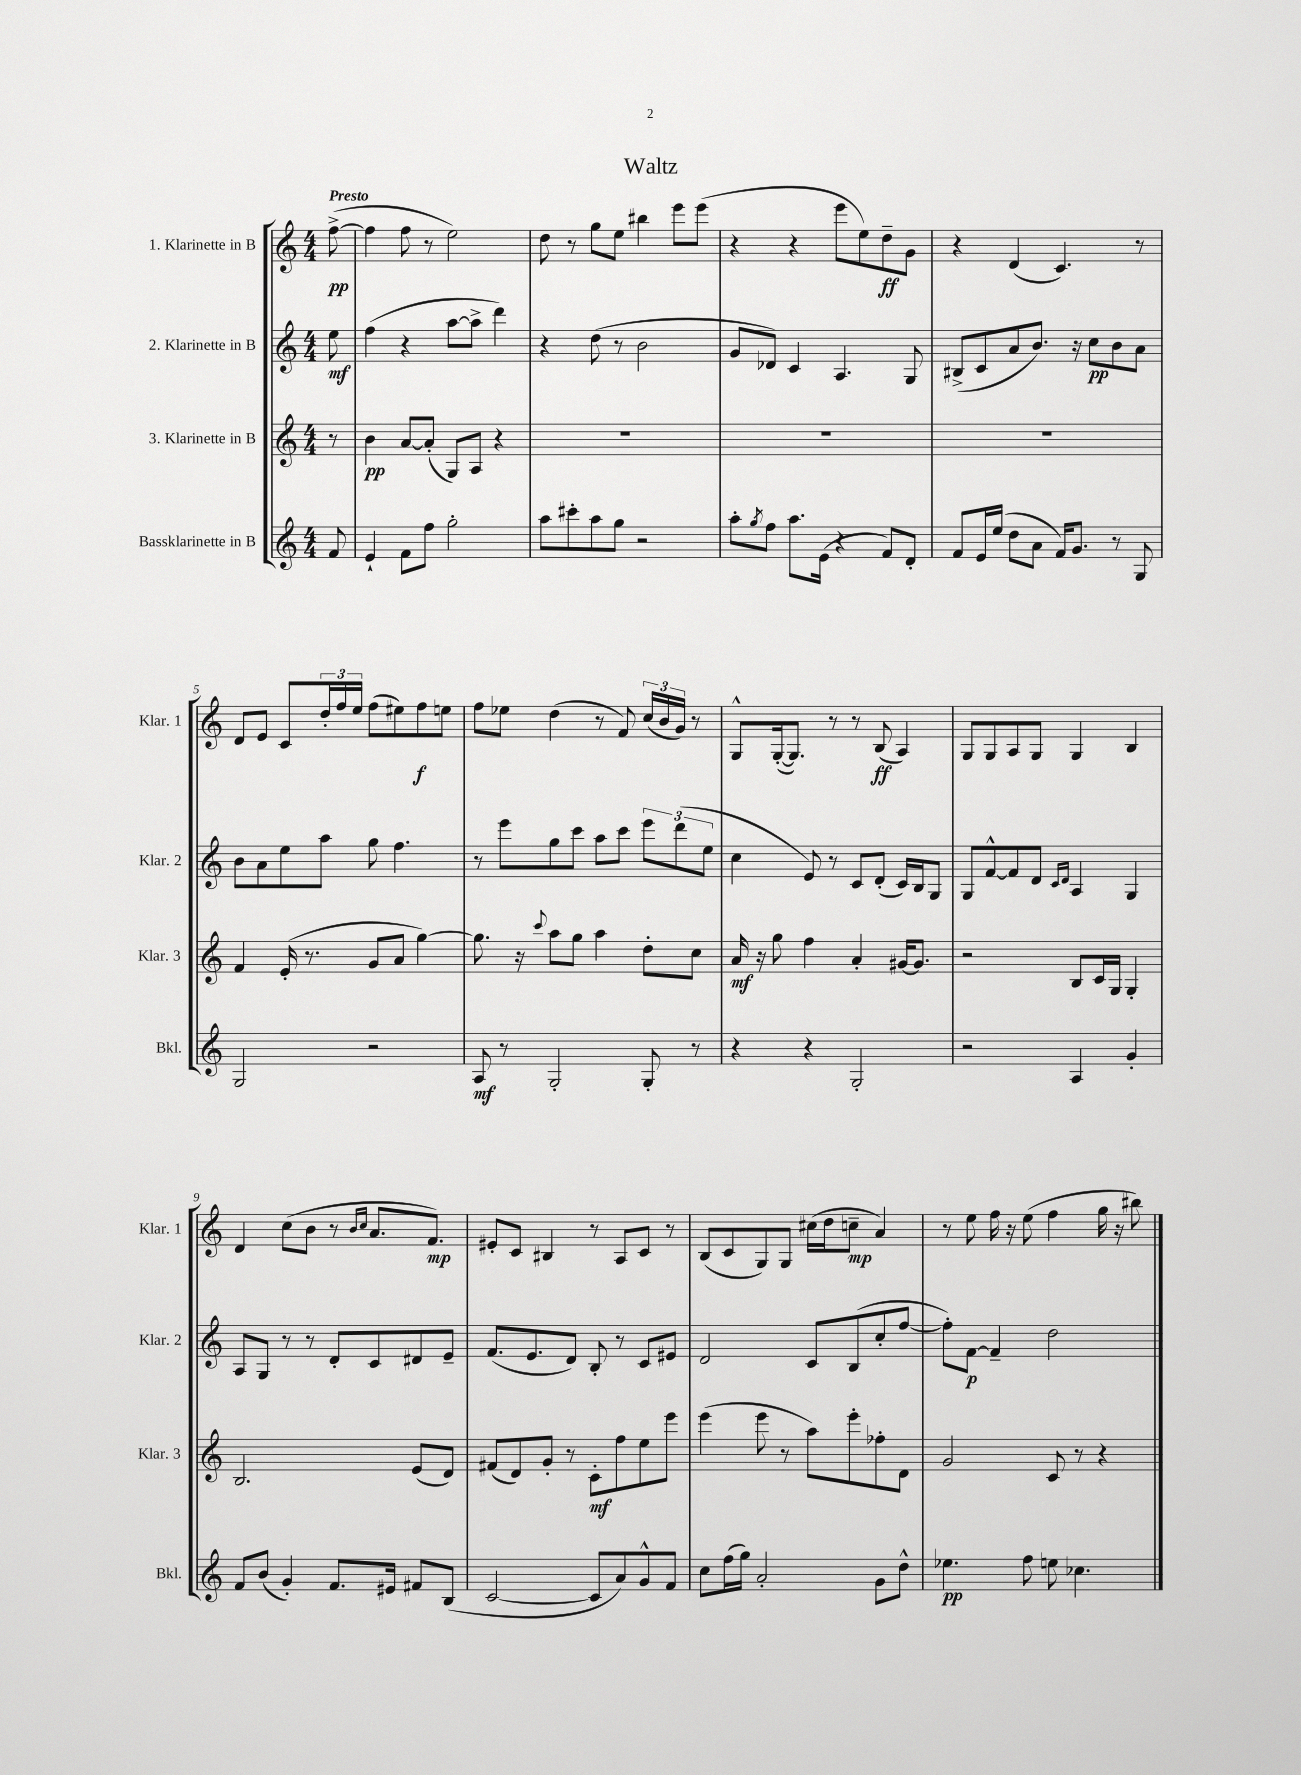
\header { title = "Waltz" }
<<
\new StaffGroup <<
\new Staff = "s0" \with { instrumentName = "1. Klarinette in B" shortInstrumentName = "Klar. 1" } {
    \clef treble \key c \major \numericTimeSignature \time 4/4 \partial 8 \tempo "Presto"
    f''8~->\pp( |
    f''4 f''8 r8 e''2) |
    d''8 r8 g''8 e''8 bis''4 e'''8 e'''8( |
    r4 r4 e'''8 e''8) d''8--\ff g'8 |
    r4 d'4( c'4.) r8 |
    d'8 e'8 c'8 \tuplet 3/2 { d''16-. f''16 e''16 } f''8( eis''8) f''8\f e''8 |
    f''8 ees''8 d''4( r8 f'8) \tuplet 3/2 { c''16( b'16 g'16) } r8 |
    g8-^ g16~-.( g8.) r8 r8 b8\ff( a4) |
    g8 g8 a8 g8 g4 b4 |
    d'4 c''8( b'8 r8 \grace { b'16 c''16 } a'8. f'8.\mp) |
    eis'8-. c'8 bis4 r8 a8 c'8 r8 |
    b8( c'8 g8) g8 cis''16( d''16 c''8--\mp a'4) |
    r8 e''8 f''16 r16 e''8( f''4 g''16 r16 bis''8) \bar "|." |
}
\new Staff = "s1" \with { instrumentName = "2. Klarinette in B" shortInstrumentName = "Klar. 2" } {
    \clef treble \key c \major \numericTimeSignature \time 4/4 \partial 8
    e''8\mf |
    f''4( r4 a''8~ a''8-> d'''4) |
    r4 d''8( r8 b'2 |
    g'8 des'8) c'4 a4. g8 |
    bis8->( c'8 a'8 b'8.) r16 c''8\pp b'8 a'8 |
    b'8 a'8 e''8 a''8 g''8 f''4. |
    r8 e'''8 g''8 c'''8 a''8 c'''8 \tuplet 3/2 { e'''8 d'''8( e''8 } |
    c''4 e'8) r8 c'8 d'8-.( c'16) b16 g8 |
    g8 f'8~-^ f'8 d'8 \grace { c'16 d'16 } a4 g4 |
    a8 g8 r8 r8 d'8-. c'8 dis'8 e'8-- |
    f'8.( e'8. d'8) b8-. r8 c'8 eis'8 |
    d'2 c'8 b8( c''8-. f''8~ |
    f''8-.) f'8~\p f'4-- d''2 \bar "|." |
}
\new Staff = "s2" \with { instrumentName = "3. Klarinette in B" shortInstrumentName = "Klar. 3" } {
    \clef treble \key c \major \numericTimeSignature \time 4/4 \partial 8
    r8 |
    b'4\pp a'8~ a'8-.( g8) a8 r4 |
    R1 |
    R1 |
    R1 |
    f'4 e'16-.( r8. g'8 a'8 g''4~) |
    g''8. r16 \appoggiatura { c'''8 } a''8 g''8 a''4 d''8-. c''8 |
    a'16\mf r16 g''8 f''4 a'4-. gis'16~ gis'8. |
    r2 b8 c'16 g16 g4-. |
    b2. e'8( d'8) |
    fis'8( d'8) g'8-. r8 c'8-.\mf f''8 e''8 e'''8 |
    e'''4( e'''8 r8 a''8) e'''8-. fes''8-. d'8 |
    g'2 c'8 r8 r4 \bar "|." |
}
\new Staff = "s3" \with { instrumentName = "Bassklarinette in B" shortInstrumentName = "Bkl." } {
    \clef treble \key c \major \numericTimeSignature \time 4/4 \partial 8
    f'8 |
    e'4-! f'8 f''8 g''2-. |
    a''8 cis'''8-. a''8 g''8 r2 |
    a''8-. \acciaccatura { g''8 } f''8 a''8. e'16( r4 f'8) d'8-. |
    f'8 e'16 e''16( d''8 a'8 f'16) g'8. r8 g8 |
    g2 r2 |
    a8\mf r8 g2-. g8-. r8 |
    r4 r4 g2-. |
    r2 a4 g'4-. |
    f'8 b'8( g'4-.) f'8. eis'16 fis'8 b8( |
    c'2~ c'8 a'8) g'8-^ f'8 |
    c''8 f''16( g''16) a'2-. g'8 d''8-^ |
    ees''4.\pp f''8 e''8 ces''4. \bar "|." |
}
>>
>>
